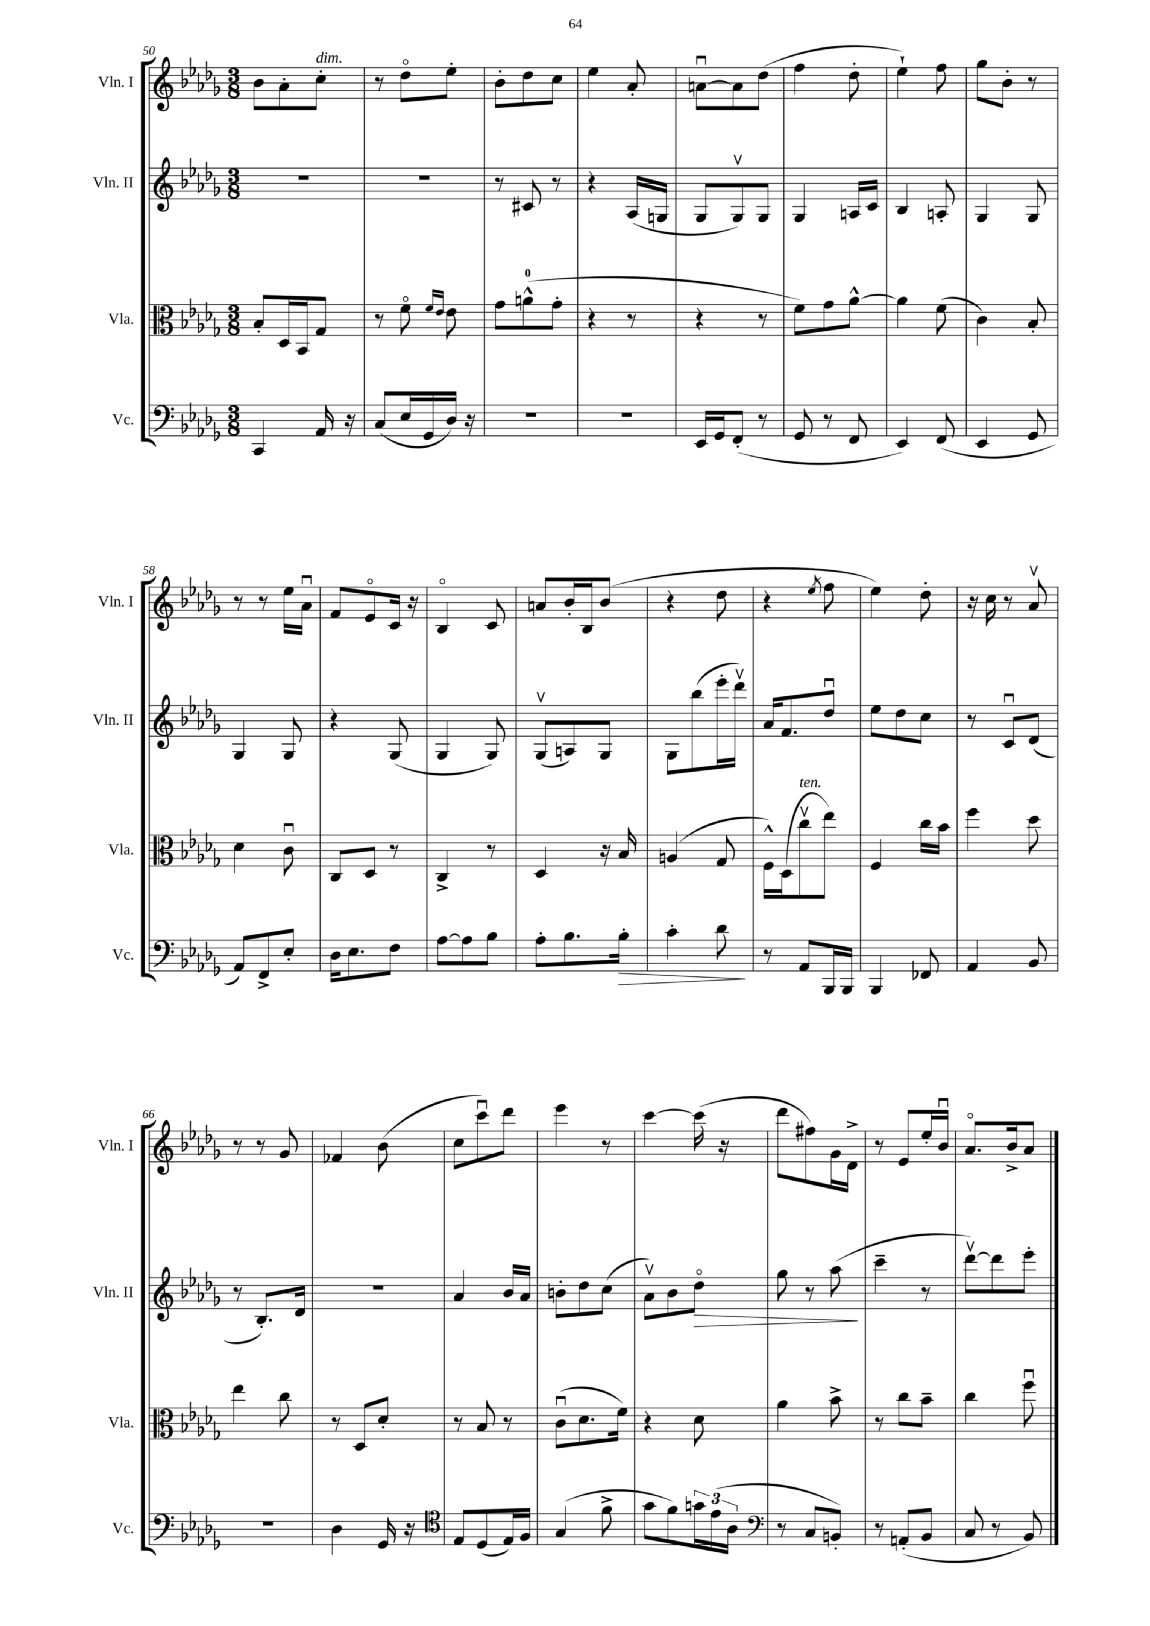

**kern	**kern	**kern	**kern
*staff4	*staff3	*staff2	*staff1
*clefF4	*clefC3	*clefG2	*clefG2
*k[b-e-a-d-g-]	*k[b-e-a-d-g-]	*k[b-e-a-d-g-]	*k[b-e-a-d-g-]
*M3/8	*M3/8	*M3/8	*M3/8
4CC/	8B-'/L	4.r	8b-\L
.	16D-/L	.	8a-'\
.	16BB-/J	.	.
16AA-/	8G-/J	.	8cc'\J
16r	.	.	.
=	=	=	=
(8C/L	8r	4.r	8r
16E-/L	8fo\	.	8dd-o\L
16GG-/	.	.	.
.	16qqf/LL	.	.
.	16qqe-/JJ	.	.
16D-/JJ)	8e-\	.	8ee-'\J
16r	.	.	.
=	=	=	=
4.r	8g-\L	8r	8b-'\L
.	(8a^^\	8c#/	8dd-\
.	8g-'\J	8r	8cc\J
=	=	=	=
4.r	4r	4r	4ee-\
.	8r	(16A-/LL	8a-'/
.	.	16G/JJ	.
=	=	=	=
16EE-/LL	4r	8G-/L	[8au\L
16GG-/J	.	.	.
(8FF'/J	.	8G-v/)	8a\]
8r	8r	8G-/J	(8dd-\J
=	=	=	=
8GG-/	8f\L)	4G-/	4ff\
8r	8g-\	.	.
8FF/	[8a-^^\J	16A/LL	8dd-'\
.	.	16c/JJ	.
=	=	=	=
4EE-/)	4a-\]	4B-/	4ee-`\)
(8FF/	(8f\	8A'/	8ff\
=	=	=	=
4EE-/	4c\)	4G-/	8gg-\L
.	.	.	8b-'\J
8GG-/	8B-'/	8G-/	8r
=	=	=	=
8AA-/L)	4d-\	4G-/	8r
8FF^/	.	.	8r
8E-'/J	8cu\	8G-/	16ee-\LL
.	.	.	16a-u\JJ
=	=	=	=
16D-\LK	8C/L	4r	8f/L
8.E-\	.	.	.
.	8D-/J	.	8e-o/
8F\J	8r	(8G-/	16c/Jk
.	.	.	16r
=	=	=	=
[8A-\L	4C^/	4G-/	4B-o/
8A-\]	.	.	.
8B-\J	8r	8G-/)	8c/
=	=	=	=
8A-'\L	4D-/	(8G-v/L	8a/L
8.B-\	.	8A/)	16b-'/L
.	.	.	16B-/J
.	16r	8G-/J	(8b-/J
16B-'\Jk	16B-/	.	.
=	=	=	=
4c'\	(4A/	8G-\L	4r
.	.	(8bb-\	.
8d-\	8G-/	16eee-'\L	8dd-\
.	.	16ddd-v\JJ)	.
=	=	=	=
8r	16F^^\LL)	16a-/LK	4r
.	(16D-\J	8.f/	.
8AA-/L	8ccv\	.	.
.	.	.	8qee-/
16BBB-/L	8ee-\J)	8dd-u/J	8ff\
16BBB-/JJ	.	.	.
=	=	=	=
4BBB-/	4F/	8ee-\L	4ee-\)
.	.	8dd-\	.
8FF-/	16cc\LL	8cc\J	8dd-'\
.	16b-\JJ	.	.
=	=	=	=
4AA-/	4ff\	8r	16r
.	.	.	16cc\
.	.	8cu/L	8r
8BB-/	8dd-\	(8d-/J	8a-v/
=	=	=	=
4.r	4ee-\	8r	8r
.	.	8.B-'/L)	8r
.	8cc\	.	8g-/
.	.	16d-/Jk	.
=	=	=	=
4D-\	8r	4.r	4f-/
.	8D-/L	.	.
16GG-/	8d-'/J	.	(8b-\
16r	.	.	.
=	=	=	=
*clefC4	*	*	*
8E-/L	8r	4a-/	8cc\L
(8D-/	8B-/	.	8cccu\)
16E-/L)	8r	16b-/LL	8ddd-\J
16F/JJ	.	16a-/JJ	.
=	=	=	=
(4G-/	(8cu\L	8b'\L	4eee-\
.	8.d-\	8dd-\	.
8f^\	.	(8cc\J	8r
.	16f\Jk)	.	.
=	=	=	=
8g-\L	4r	8a-v\L)	[4ccc\
8f\)	.	8b-\	.
24g\L	8d-\	8dd-o\J	(16ccc\]
(24e-\	.	.	.
.	.	.	16r
24A-\JJ	.	.	.
=	=	=	=
*clefF4	*	*	*
8r	4a-\	8gg-\	8ddd-\L
8C/L	.	8r	8ff#\)
8BB'/J)	8b-^\	(8aa-\	16g-\L
.	.	.	16d-^\JJ
=	=	=	=
8r	8r	4ccc~\	8r
(8AA'/L	8cc\L	.	8e-/L
8BB-/J	8b-~\J	8r	16ee-'/L
.	.	.	16b-u/JJ
=	=	=	=
8C/	4cc\	[8ddd-v\L)	8.a-o/L
8r	.	8ddd-\]	.
.	.	.	16b-^/k
8BB-/)	8ffu\	8eee-'\J	8a-/J
==	==	==	==
*-	*-	*-	*-
